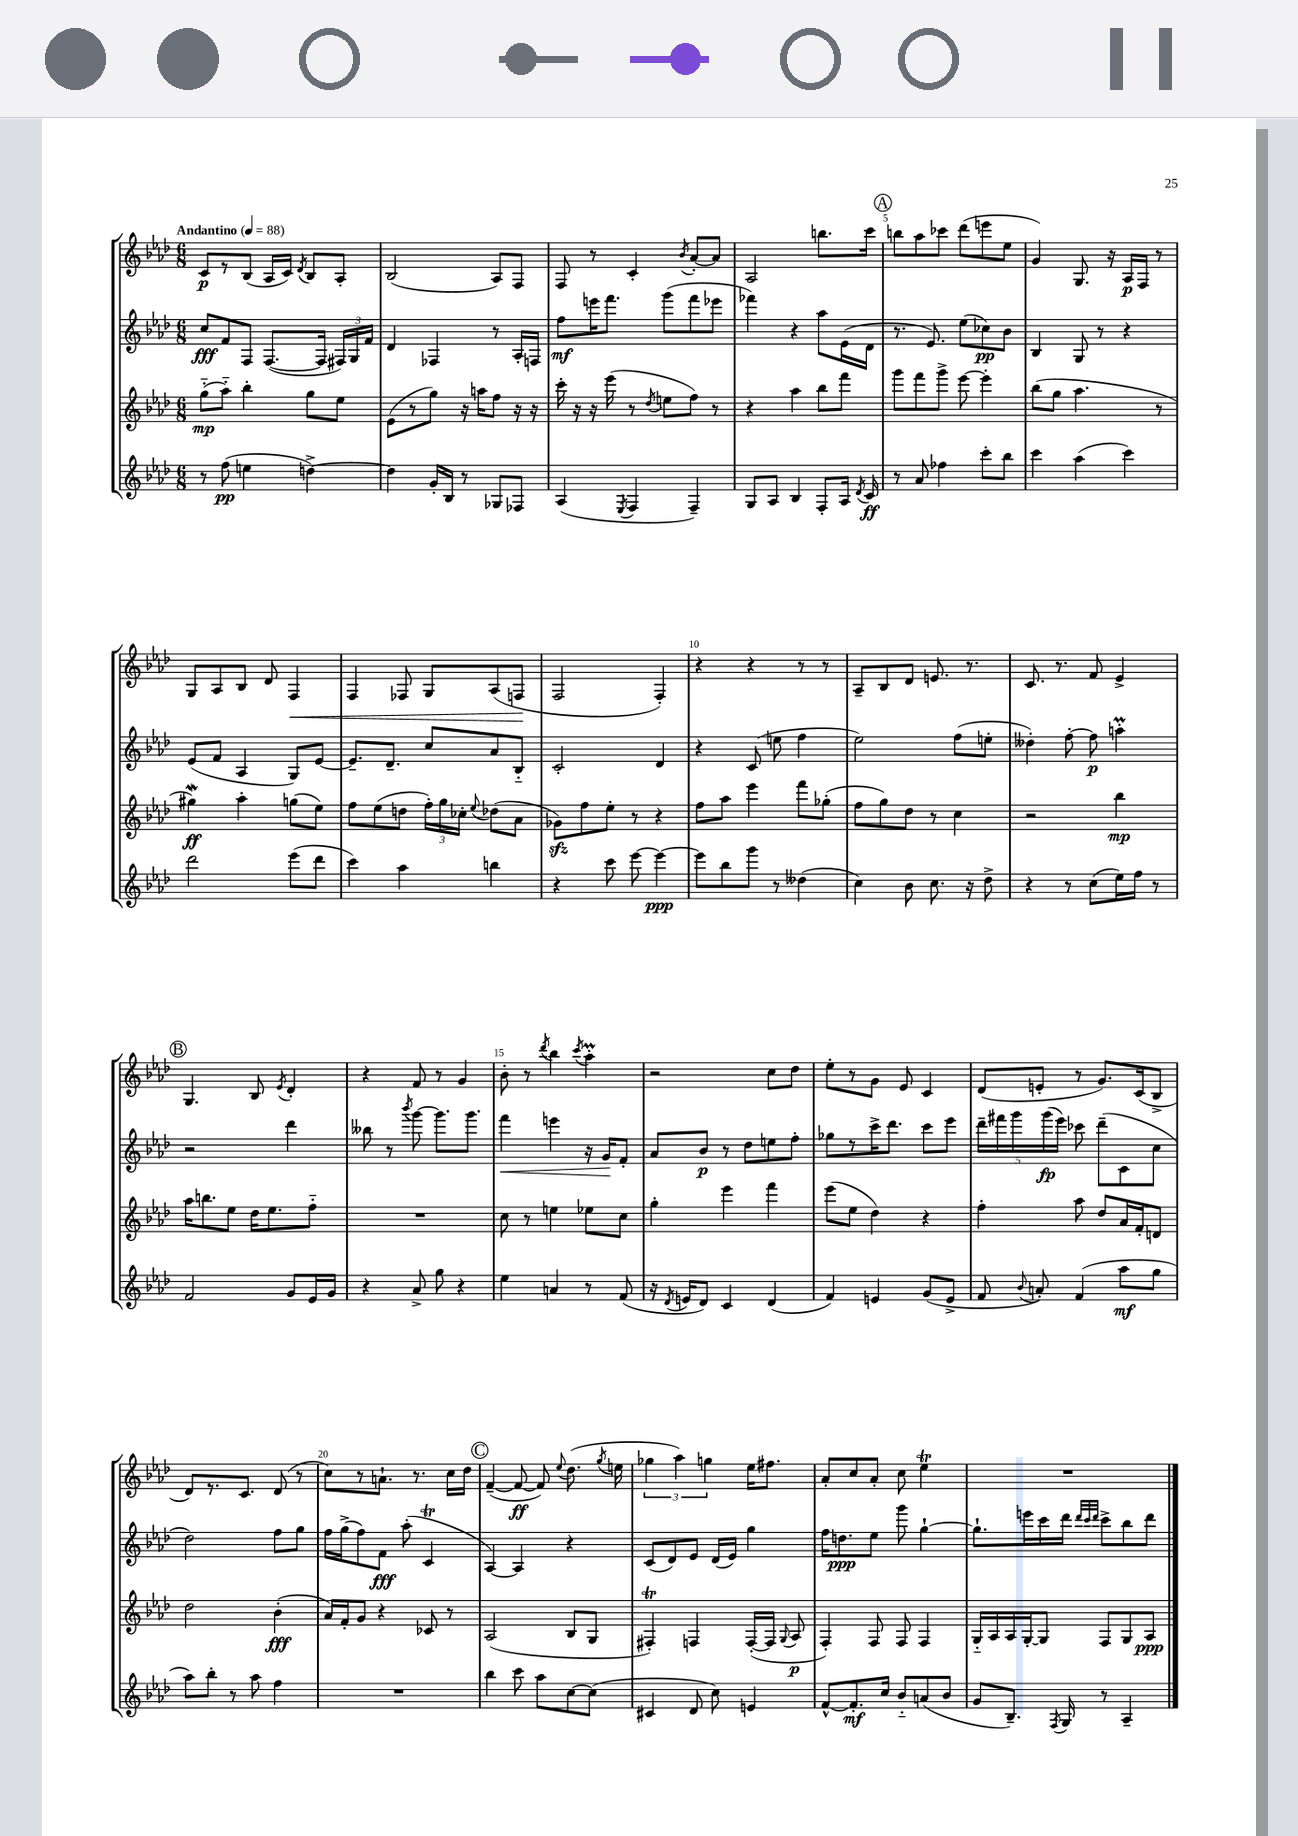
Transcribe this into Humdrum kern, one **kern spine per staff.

**kern	**kern	**kern	**kern
*staff4	*staff3	*staff2	*staff1
*clefG2	*clefG2	*clefG2	*clefG2
*k[b-e-a-d-]	*k[b-e-a-d-]	*k[b-e-a-d-]	*k[b-e-a-d-]
*M6/8	*M6/8	*M6/8	*M6/8
*MM88	*MM88	*MM88	*MM88
8r	(8gg'~\L	8cc/L	8c/L
(8ff\	8aa-'~\J)	8f/	8r
4ee\	4bb-'\	8F/J	(8B-/J
.	.	([8.F/L	16A-/LL
.	.	.	16c/JJ)
.	.	.	8qd-/
[4dd^\)	8gg\L	.	8B-/L
.	.	16F/]Jk	.
.	8ee-\J	24F#/LL)	8A-'/J
.	.	24G/	.
.	.	24f/JJ	.
=	=	=	=
4dd\]	(8e-\L	4d-/	(2B-/
.	8r	.	.
16g'/LL	8gg\J)	4F-/	.
16B-/JJ	.	.	.
8r	16r	.	.
.	16aa\LK	.	.
8G-/L	8ff\J	8r	8A-/L)
8F-/J	16r	16A-'/LL	8F/J
.	16r	16F/JJ	.
=	=	=	=
(4A-/	16ccc'\	8ff\L	8F/
.	16r	.	.
.	16r	16eee\K	8r
.	(16eee-\	8.fff\J	.
8qE-/	.	.	.
4F/	8r	.	4c'/
.	8qdd-/	.	.
.	8ee\L	(8ggg\L	.
.	.	.	8qb-/
4F~/)	8ff\J)	8fff\	[8a-'/L
.	8r	8eee-\J	8a-/]J
=	=	=	=
8G/L	4r	4fff-\)	2A-/
8A-/J	.	.	.
4B-/	4aa-\	4r	.
8F'/L	8bb-\L	8aa-\L	8.bb\L
16A-/Jk	8fff\J	(16e-\L	.
8qd-/	.	.	.
16c/	.	16d-\JJ	16ccc\Jk
=	=	=	=
8r	8ggg\L	8.r	8bb\L
8a-/	8fff\	.	8aa-\
.	.	8.e-/)	.
4ff-\	8ggg^\J	.	8ccc-\J
.	[8eee-\	(8ee-\L	(8ddd-\L
8ccc'\L	4eee-'\]	8cc-\)	8eee\
8bb-\J	.	8b-\J	8ee-\J
=	=	=	=
4ccc\	(8bb-\L	4B-/	4g/)
.	8gg\J	.	.
(4aa-\	4.aa-\	8G/	8.G/
.	.	8r	.
.	.	.	16r
4ccc\)	.	4r	16A-/LL
.	.	.	16F/JJ
.	8r	.	8r
=	=	=	=
2ddd-\	4gg#\)	(8e-/L	8G/L
.	.	8f/J	8A-/
.	4aa-'\	4A-/	8B-/J
.	.	.	8d-/
(8eee-\L	(8gg\L	8G/L)	4F/
8ddd-\J	8ee-\J)	[8e-/J	.
=	=	=	=
4ccc\)	8ff\L	8.e-~/]L	4F/
.	(8ee-\	.	.
.	.	8.d-~/J	.
4aa-\	8dd\J	.	8F-/
.	24ff'\LL)	8cc/L	8G/L
.	24gg\	.	.
.	24cc-'\JJ	.	.
.	8qqee-/	.	.
4bb\	(8dd-\L	8a-/	(8A-/
.	8a-\J	8B-'~/J	8F/J
=	=	=	=
4r	8g-\L)	2c'/	2F/
.	8ff\	.	.
8ccc\	8ee-'\J	.	.
[8eee-\	8r	.	.
4eee-\_	4r	4d-/	4F'/)
=	=	=	=
8eee-\]L	8ff\L	4r	4r
8bb-\	8aa-\J	.	.
8ggg\J	4eee-\	(8c/	4r
8r	.	8ee\	.
(4dd--\	8fff\L	4ff\	8r
.	(8gg-'\J	.	8r
=	=	=	=
4cc\)	8ff\L	2ee-\)	8A-~/L
.	8gg\)	.	8B-/
8b-\	8dd-\J	.	8d-/J
8.cc\	8r	.	8.e/
.	4cc\	(8ff\L	.
16r	.	.	8.r
8dd-^\	.	8ee'\J	.
=	=	=	=
4r	2r	4dd--'\)	8.c/
.	.	.	8.r
8r	.	[8ff'\	.
(8cc\L	.	8ff\]	8f/
16ee-\L)	4bb-\	4aa'\	4e-^/
16ff\JJ	.	.	.
8r	.	.	.
=	=	=	=
2f/	16aa-\LK	2r	4.G/
.	8.bb\	.	.
.	8ee-\J	.	.
.	16dd-\LK	.	8B-/
.	8.ee-\	.	.
.	.	.	8qe-/
8g/L	.	4ddd-\	4d-'/
16e-/L	8ff'~\J	.	.
16g/JJ	.	.	.
=	=	=	=
4r	2.r	8bb--\	4r
.	.	8r	.
.	.	8qbbb-/	.
8a-^/	.	[8ggg\	8f/
8gg\	.	8.ggg\]L	8r
4r	.	.	4g/
.	.	8.ggg\J	.
=	=	=	=
4ee-\	8cc\	4fff\	8b-'\
.	8r	.	8r
.	.	.	8qddd-/
4a/	4ee\	4eee\	4bb-\
.	.	.	8qccc/
8r	8ee-\L	16r	4aa-'\
.	.	16g/LK	.
(8f/	8cc\J	8f'/J	.
=	=	=	=
16r	4gg'\	8a-/L	2r
8qd-/	.	.	.
16e/LK	.	.	.
8d-/J)	.	8b-/J	.
4c/	4eee-\	8r	.
.	.	8dd-\L	.
(4d-/	4fff\	8ee\	8cc\L
.	.	8ff'\J	8dd-\J
=	=	=	=
4f/)	(8eee-\L	8gg-\L	8ee-'\L
.	8ee-\J	8r	8r
4e/	4dd-\)	16ccc^\K	8g\J
.	.	8.ddd-\J	.
.	.	.	8e-/
(8g/L	4r	8ccc\L	4c/
8e^/J	.	8eee-\J	.
=	=	=	=
8f/	4ff'\	20ddd-~\LL	(8d-/L
.	.	20fff#\	.
.	.	20ggg\	.
8qqb-/	.	.	.
8a'/)	.	.	8e'/J
.	.	(20ggg\	.
.	.	20eee-\JJ)	.
(4f/	8aa-\	8ccc-\	8r
.	8dd-/L	(8ddd-~\L	8.g/L)
8aa-\L	16a-/L	8c\	.
.	16f'/J	.	(16c/k
8gg\J	8d/J	8cc\J	8B-^/J
=	=	=	=
8aa-\L)	2dd-\	2dd-\)	8d-/L)
8bb-'\J	.	.	8.r
8r	.	.	.
.	.	.	8.c/J
8aa-\	.	.	.
4ff\	(4b-'\	8ff\L	(8d-/
.	.	8gg\J	8r
=	=	=	=
2.r	16a-/LL)	16ff\LL	8cc\L)
.	16f'/J	(16gg^\J	.
.	8g/J	8ff\)	8r
.	4r	8f\J	8.a`\J
.	.	(8aa-'\	.
.	.	.	8.r
.	8c-/	4c/	.
.	8r	.	16cc\LL
.	.	.	16dd-\JJ
=	=	=	=
4bb-\	(2A-/	[4A-/)	([4f~/
8ccc\	.	4A-/]	8f/_
8aa-\L	.	.	8f/])
.	.	.	8qqee-/
[8cc\	8B-/L	4r	(8.dd-\
(8cc\]J	8G/J	.	.
.	.	.	8qgg/
.	.	.	16ee\
=	=	=	=
4c#/	4F#'/)	(8c/L	6gg-\
.	.	8d-/)	.
.	.	.	6aa-\)
8d-/	4F/	8e-/J	.
.	.	.	6gg\
8cc\)	.	(16d-/LL	.
.	.	16e-/JJ)	.
4e/	([16F'/LL	4gg\	16ee-\LK
.	16F/]JJ	.	8.ff#\J
.	8qqG/	.	.
.	8A-/	.	.
=	=	=	=
[8f^^/L	4F'/)	16ff\LK	8a-'/L
.	.	8.dd\	.
8.f'/]	.	.	8cc/
.	8F/	8ee-\J	8a-'/J
16cc/Jk	.	.	.
8b-'~/L	8F/	8ggg\	8cc\
(8a/	4F/	[4gg`\	4ee-\
8b-/J	.	.	.
=	=	=	=
8g/L	16G'~/LL	8.gg`\]L	2.r
.	16A-/	.	.
8.B-~/J)	16A-/	.	.
.	[16G'/J	16eee\L	.
.	8G/]J	16ccc\	.
8qF/	.	.	.
16G/	.	16ddd-\JJ	.
.	.	32qqddd-/LLL	.
.	.	32qqccc/	.
.	.	32qqddd-/JJJ	.
8r	8F/L	8ccc^\L	.
4A-~/	8G/	8bb-\	.
.	8A-/J	8ddd-\J	.
==	==	==	==
*-	*-	*-	*-
